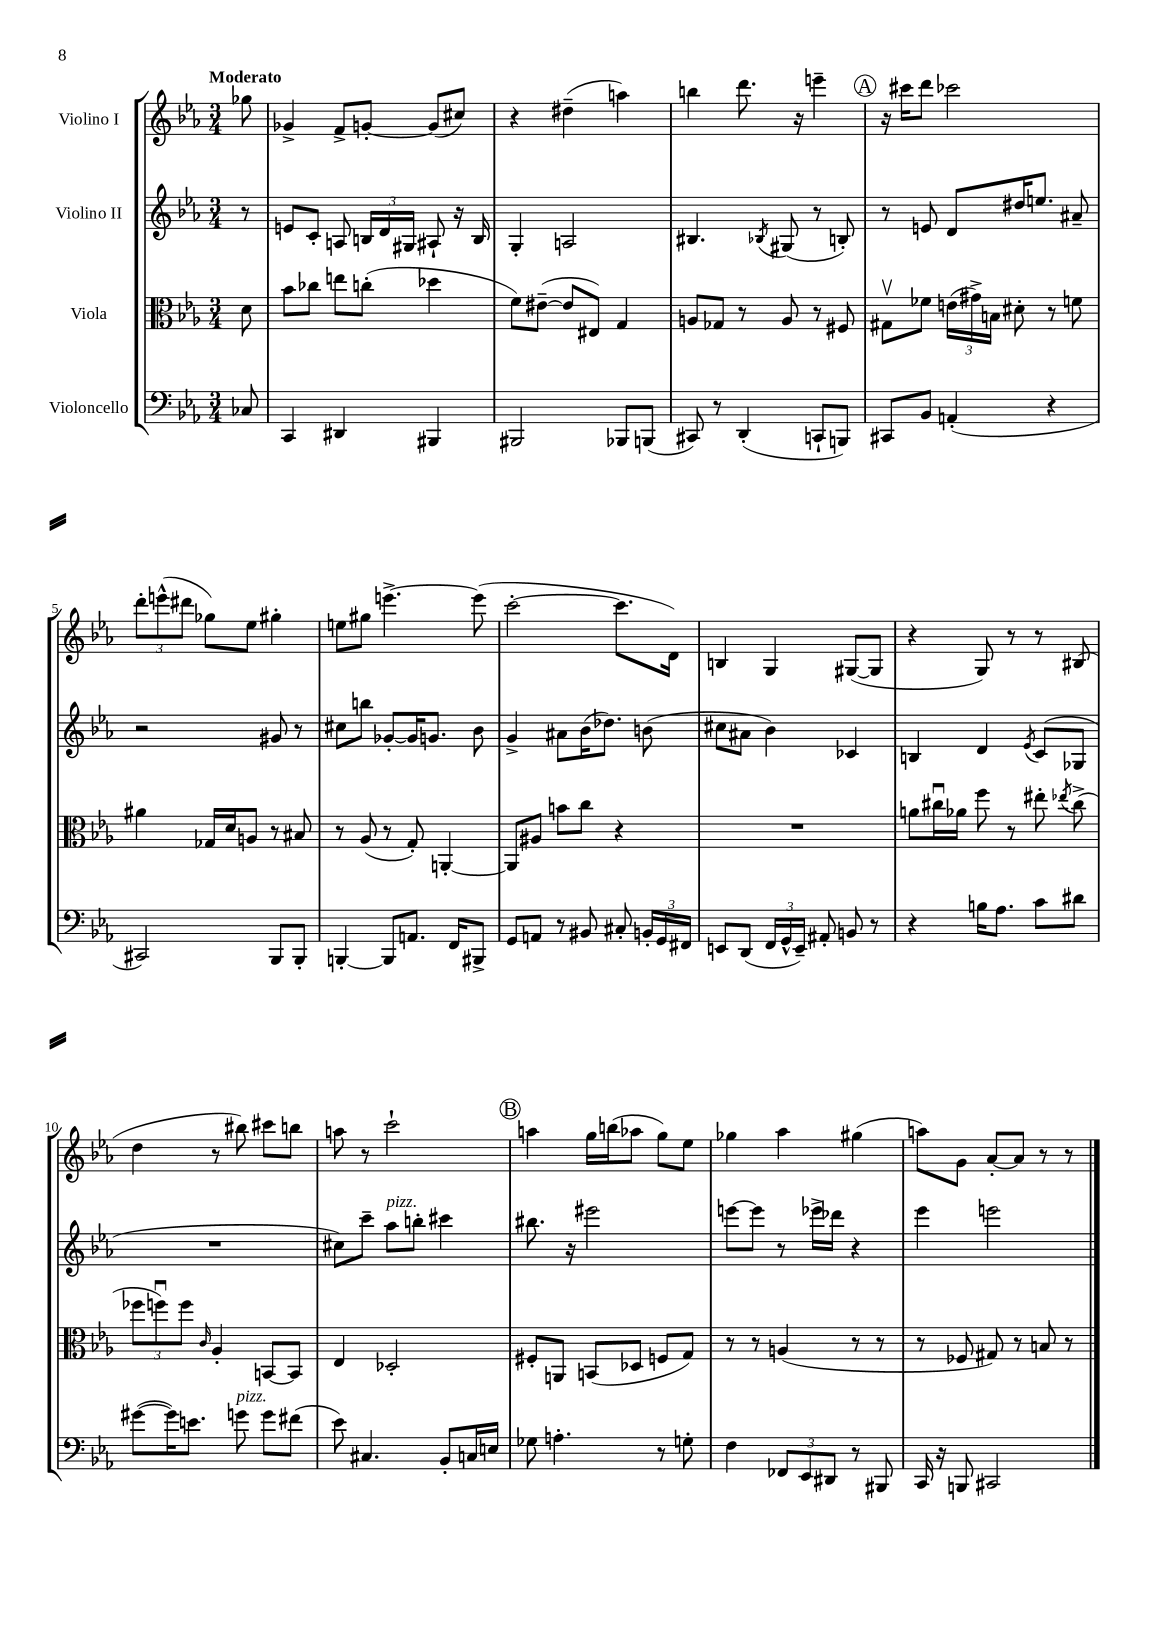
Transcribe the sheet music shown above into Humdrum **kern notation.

**kern	**kern	**kern	**kern
*part4	*part3	*part2	*part1
*staff4	*staff3	*staff2	*staff1
*I"Violoncello	*I"Viola	*I"Violino II	*I"Violino I
*clefF4	*clefC3	*clefG2	*clefG2
*k[b-e-a-]	*k[b-e-a-]	*k[b-e-a-]	*k[b-e-a-]
*M3/4	*M3/4	*M3/4	*M3/4
=	=	=	=
!	!	!	!LO:TX:a:B:t=Moderato
8C-X/	8d\	8r	8gg-X\
=1	=1	=1	=1
4CC/	8b-\L	8en/L	4g-X^/
.	8cc-X\J	8c'/J	.
4DD#X/	8een\L	8An/	8f^/L
.	(8ccn'\J	24Bn/LL	[8gn'/J
.	.	24d/	.
.	.	24G#X/JJ	.
4BBB#X/	4dd-X\	8A#X`/	(8g/L]
.	.	16r	8cc#X/J)
.	.	16B/	.
=2	=2	=2	=2
2BBB#X/	8f\L)	4G'/	4r
.	([8e#X~\J	.	.
.	8e#/L]	2An/	(4dd#X~\
.	8E#X/J)	.	.
8BBB-X/L	4G/	.	4aan\)
(8BBBn/J	.	.	.
=3	=3	=3	=3
8CC#X/)	8An/L	4.B#X/	4bbn\
8r	8G-X/J	.	.
(4DD'/	8r	.	8.ddd\
.	.	8qB-X/	.
.	8A/	(8G#X/	.
.	.	.	16r
8CCn`/L	8r	8r	4eeen~\
8BBBn/J)	8F#X/	8Bn'/)	.
!!LO:REH:place=s1:t=A
=4	=4	=4	=4
8CC#X/L	8G#Xv\L	8r	16r
.	.	.	16ccc#X\KL
8BB-/J	8f-X\J	8en/	8ddd\J
(4AAn'/	(24en\LL	8d/L	2ccc-X\
.	24g#X^\)	.	.
.	24Bn\JJ	.	.
.	8d#X'\	16dd#X/K	.
.	.	8.een/J	.
4r	8r	.	.
.	8fn\	8a#X~/	.
!!LO:LB:g=z
=5	=5	=5	=5
2CC#X/)	4a#X\	2r	12ddd'\L
.	.	.	(12eeen^^\
.	.	.	12ddd#X\J
.	16G-X/LL	.	8gg-X\L)
.	16d/J	.	.
.	8An/J	.	8ee-\J
8BBB-/L	8r	8g#X/	4gg#X'\
8BBB-'/J	8B#X/	8r	.
=6	=6	=6	=6
[4BBBn'/	8r	8cc#X\L	8een\L
.	(8A-/	8bbn\J	8gg#X\J
8BBB/L]	8r	[8g-X'/L	[4.eeen^\
8.AAn/J	8G'/)	16g-/K]	.
.	.	8.gn/J	.
.	[4AAn'/	.	.
16FF/KL	.	.	.
8BBB#X^/J	.	8b-\	(8eee\]
=7	=7	=7	=7
8GG/L	8AA/L]	4g^/	[2ccc'\
8AAn/J	8A#X/J	.	.
8r	8bn\L	8a#X\L	.
8BB#X/	8cc\J	(16b-\K	.
.	.	8.dd-X\J)	.
8C#X'/	4r	.	8.ccc\L]
24BBn'/LL	.	(8bn\	.
24GG/	.	.	.
.	.	.	16d\Jk)
24FF#X/JJ	.	.	.
=8	=8	=8	=8
8EEn/L	2.r	8cc#X\L	4Bn/
(8DD/J	.	8a#X\J	.
24FF/LL	.	4b-\)	4G/
24GG^^/	.	.	.
24EE~/JJ)	.	.	.
8AA#X'/	.	.	.
8BBn/	.	4c-X/	([8G#X/L
8r	.	.	8G#/J]
=9	=9	=9	=9
4r	8an\L	4Bn/	4r
.	16cc#Xu\L	.	.
.	16a-X\JJ	.	.
16Bn\KL	8ff\	4d/	8G/)
8.A-\J	.	.	.
.	8r	.	8r
.	.	8qe-/	.
8c\L	8ee#X'\	(8c/L	8r
.	8qee-X/	.	.
8d#X\J	(8cc#^\	8G-X/J	(8B#X/
!!LO:LB:g=z
=10	=10	=10	=10
([8g#X\L	12ff-X\L	2.r	4dd\
.	12ffnu\)	.	.
16g#\K])	.	.	.
.	12ff\J	.	.
8.en\J	.	.	.
.	16qqc/	.	.
.	4A-'/	.	8r
!LO:TX:a:i:t=pizz.	!	!	!
8gn\	.	.	8bb#X\)
8g\L	[8BBn/L	.	8ccc#X\L
(8f#X\J	8BB/J]	.	8bbn\J
=11	=11	=11	=11
8e-\)	4E-/	8cc#X\L)	8aan\
4.C#X/	.	8ccc~\J	8r
!	!	!LO:TX:a:i:t=pizz.	!
.	2D-X'/	8aa-\L	2ccc`\
.	.	8bbn'\J	.
8BB-'/L	.	4ccc#X\	.
16Cn/L	.	.	.
16En/JJ	.	.	.
!!LO:REH:place=s1:t=B
=12	=12	=12	=12
8G-X\	8F#X'/L	8.bb#X\	4aan\
4.An'\	8AAn/J	.	.
.	.	16r	.
.	(8BBn/L	2eee#X\	16gg\LL
.	.	.	(16bbn\J
.	8D-X/J	.	8aa-X\J
8r	8Fn/L	.	8gg\L)
8Gn'\	8G/J)	.	8ee-\J
=13	=13	=13	=13
4F\	8r	[8eeen\L	4gg-X\
.	8r	8eee\J]	.
12FF-X/L	(4An/	8r	4aa-\
12EE-/	.	.	.
.	.	16eee-X^\LL	.
12DD#X/J	.	.	.
.	.	16ddd-X\JJ	.
8r	8r	4r	(4gg#X\
8BBB#X/	8r	.	.
=14	=14	=14	=14
16CC/	8r	4eee-\	8aan\L)
16r	.	.	.
8BBBn/	8F-X/	.	8g\J
2CC#X/	8G#X/)	2eeen\	[8a-'/L
.	8r	.	8a-/J]
.	8Bn/	.	8r
.	8r	.	8r
==	==	==	==
*-	*-	*-	*-
